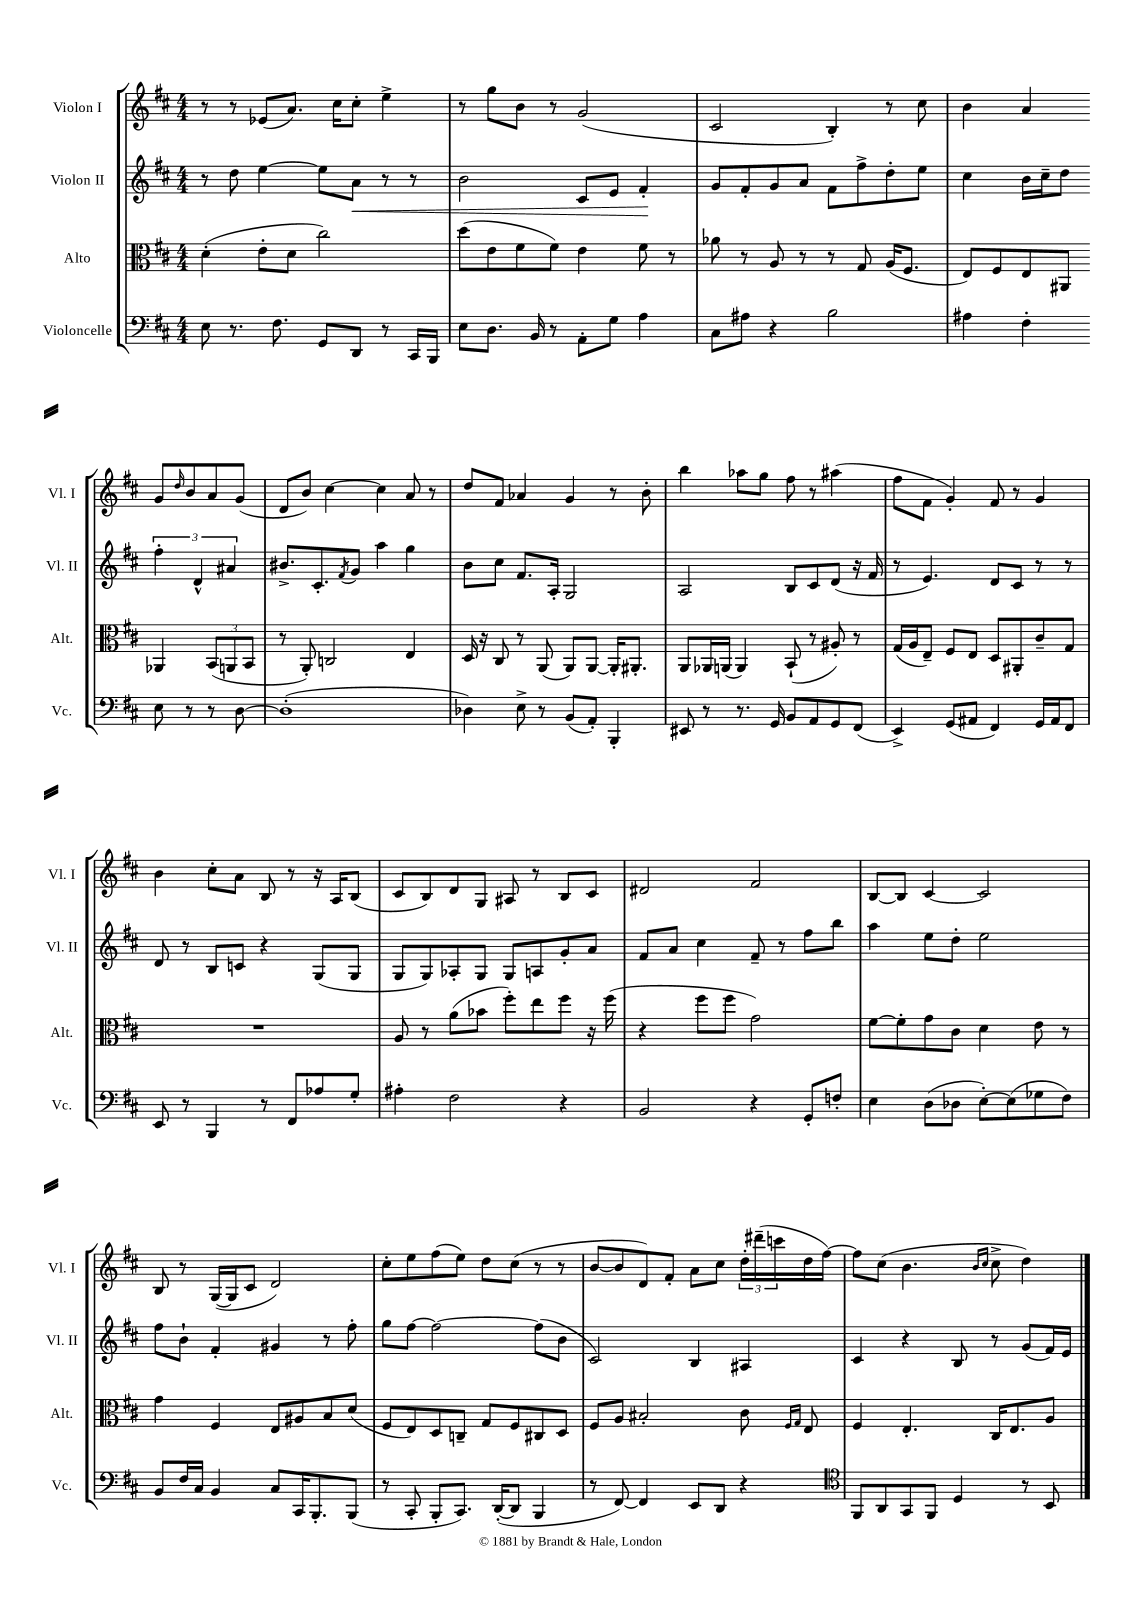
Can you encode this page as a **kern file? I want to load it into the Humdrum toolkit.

**kern	**kern	**kern	**kern
*staff4	*staff3	*staff2	*staff1
*clefF4	*clefC3	*clefG2	*clefG2
*k[f#c#]	*k[f#c#]	*k[f#c#]	*k[f#c#]
*M4/4	*M4/4	*M4/4	*M4/4
8E	(4d'	8r	8r
8.r	.	8dd	8r
.	8e'	[4ee	(8e-
8.F#	.	.	.
.	8d	.	8.a)
8GG	2cc#)	8ee]	.
.	.	.	16cc#
8DD	.	8a	8cc#'
8r	.	8r	4ee^
16CC#	.	8r	.
16BBB	.	.	.
=	=	=	=
8E	(8dd	2b	8r
8.D	8e	.	8gg
.	8f#	.	8b
16BB	.	.	.
8r	8f#)	.	8r
8AA'	4e	8c#	(2g
8G	.	8e	.
4A	8f#	4f#'	.
.	8r	.	.
=	=	=	=
8C#	8a-	8g	2c#
8A#	8r	8f#'	.
4r	8A	8g	.
.	8r	8a	.
2B	8r	8f#	4B')
.	8G	8ff#^	.
.	(16A	8dd'	8r
.	8.F#	.	.
.	.	8ee	8cc#
=	=	=	=
4A#	8E)	4cc#	4b
.	8F#	.	.
4F#'	8E	16b	4a
.	.	16cc#~	.
.	8AA#	8dd	.
8E	4AA-	6ff#'	8g
.	.	.	16qqdd
8r	.	.	8b
.	.	6d^^	.
8r	(12BB	.	8a
.	12AA	6a#	.
[8D	.	.	(8g
.	12BB	.	.
=	=	=	=
(1D']	8r	8.b#^	8d
.	8AA')	.	8b)
.	.	8.c#'	.
.	2C	.	[4cc#
.	.	8qf#	.
.	.	8g	.
.	.	4aa	4cc#]
.	4E	4gg	8a
.	.	.	8r
=	=	=	=
4D-)	16D	8b	8dd
.	16r	.	.
.	8C#	8cc#	8f#
8E^	8r	8.f#	4a-
8r	(8AA	.	.
.	.	16A'	.
(8BB	8AA)	2G	4g
8AA')	[8AA	.	.
4BBB'	16AA']	.	8r
.	8.AA#'	.	.
.	.	.	8b'
=	=	=	=
8EE#	8AA	2A	4bb
8r	16AA-	.	.
.	(16AA	.	.
8.r	4AA)	.	8aa-
.	.	.	8gg
16GG	.	.	.
8BB	(8BB`	8B	8ff#
8AA	8r	8c#	8r
8GG	8A#')	(8d	(4aa#
(8FF#	8r	16r	.
.	.	16f#	.
=	=	=	=
4EE^)	(16G	8r	8ff#
.	16A	.	.
.	8E~)	4.e)	8f#
(8GG	8F#	.	4g')
8AA#	8E	.	.
4FF#)	8D	8d	8f#
.	8AA#'	8c#	8r
16GG	8c#~	8r	4g
16AA#	.	.	.
8FF#	8G	8r	.
=	=	=	=
8EE	1r	8d	4b
8r	.	8r	.
4BBB	.	8B	8cc#'
.	.	8c	8a
8r	.	4r	8B
8FF#	.	.	8r
8A-	.	(8G	16r
.	.	.	16A
8G'	.	8G	(8B
=	=	=	=
4A#'	8A	8G	8c#
.	8r	8G)	8B)
2F#	(8a	8A-'	8d
.	8b-	8G	8G
.	8ff#')	8G	8A#
.	8ee	8A	8r
4r	8ff#	8g'	8B
.	16r	8a	8c#
.	(16ff#	.	.
=	=	=	=
2BB	4r	8f#	2d#
.	.	8a	.
.	8ff#	4cc#	.
.	8ff#	.	.
4r	2g)	8f#~	2f#
.	.	8r	.
8GG'	.	8ff#	.
8F'	.	8bb	.
=	=	=	=
4E	[8f#	4aa	[8B
.	8f#']	.	8B]
(8D	8g	8ee	[4c#
8D-	8c#	8dd'	.
[8E')	4d	2ee	2c#]
(8E]	.	.	.
8G-	8e	.	.
8F#)	8r	.	.
=	=	=	=
8BB	4g	8ff#	8B
16F#	.	8b`	8r
16C#	.	.	.
4BB	4F#	4f#'	([16G
.	.	.	16G]
.	.	.	8c#
8C#	8E	4g#	2d)
16CC#	8A#	.	.
8.BBB'	.	.	.
.	8B	8r	.
(8BBB	(8d	8ff#'	.
=	=	=	=
8r	8F#	8gg	8cc#'
8CC#'	8E)	[8ff#	8ee
8BBB'	8D	2ff#_	(8ff#
8.CC#)	8C~	.	8ee)
.	8G	.	8dd
([16DD'	.	.	.
8DD]	8F#	.	(8cc#
4BBB	8C#	(8ff#]	8r
.	8D	8b	8r
=	=	=	=
8r	8F#	2c#)	[8b
[8FF#)	8A	.	8b]
4FF#]	2B#'	.	8d)
.	.	.	8f#'
8EE	.	4B	8a
8DD	.	.	8cc#
4r	8c#	4A#	24dd'
.	.	.	(24ddd#~
.	.	.	24ccc
.	16qqF#	.	.
.	16qqG	.	.
.	8E	.	16dd
.	.	.	[16ff#)
=	=	=	=
*clefC4	*	*	*
8FF#	4F#	4c#	8ff#]
8AA	.	.	(8cc#
8GG	4.E'	4r	4.b
8FF#	.	.	.
4D	.	8B	.
.	.	.	16qqb
.	.	.	16qqcc#
.	16C#	8r	8cc#^
.	8.E	.	.
8r	.	(8g	4dd)
8BB	8A	16f#)	.
.	.	16e	.
==	==	==	==
*-	*-	*-	*-
